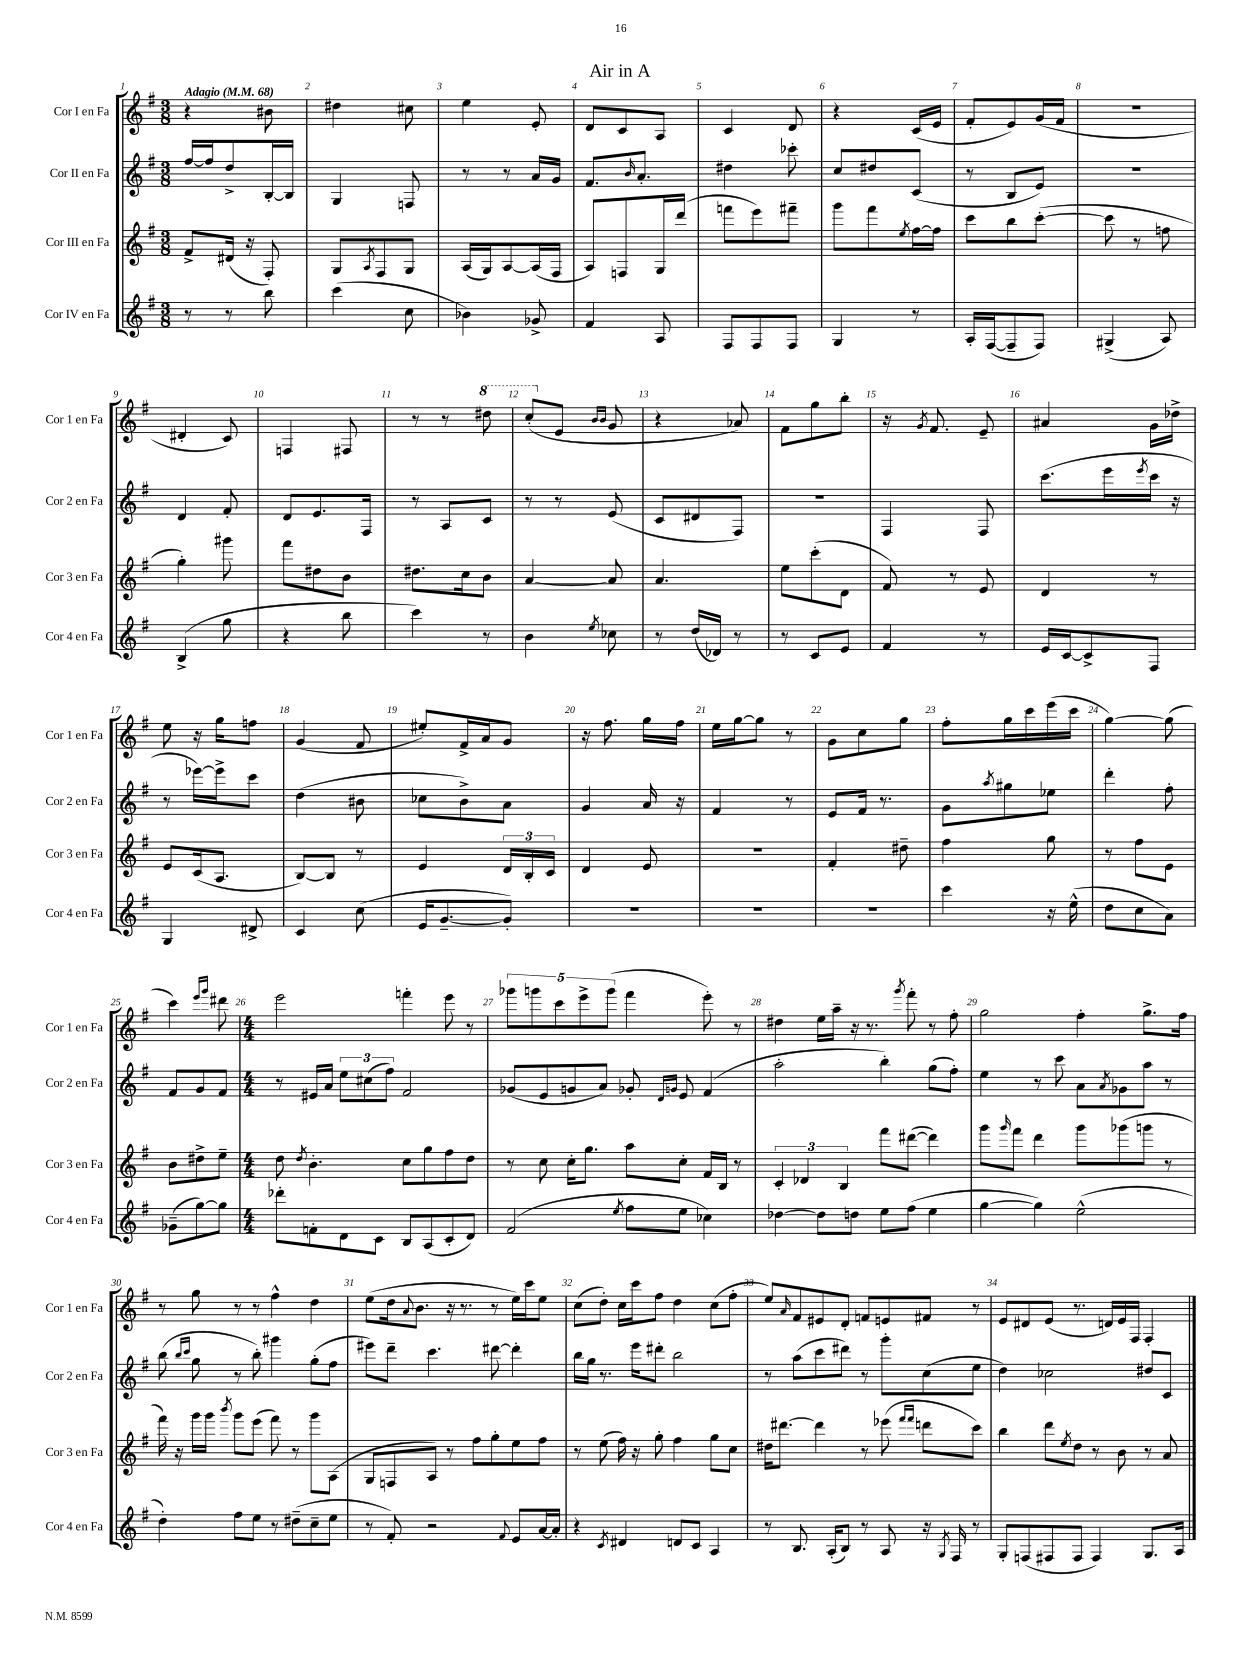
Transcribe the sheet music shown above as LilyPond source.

\header { title = "Air in A" }
<<
\new StaffGroup <<
\new Staff = "s0" \with { instrumentName = "Cor I en Fa" shortInstrumentName = "Cor 1 en Fa" } {
    \clef treble \key g \major \numericTimeSignature \time 3/8 \tempo "Adagio" 4 = 68
    r4 bis'8 |
    dis''4 cis''8 |
    e''4 e'8-. |
    d'8 c'8 a8 |
    c'4 d'8 |
    r4 c'16( e'16 |
    fis'8-. e'8) g'16( fis'16 |
    r4. |
    dis'4-. c'8) |
    f4 fis8 |
    r8 r8 \ottava #1 dis'''8 |
    c'''8-.( \ottava #0 e'8 \grace { b'16 b'16 } g'8 |
    r4 aes'8) |
    fis'8 g''8 b''8-. |
    r16 \acciaccatura { g'8 } fis'8. e'8-- |
    ais'4 g'16 des''16-> |
    e''8 r16 g''16 f''8 |
    g'4( fis'8 |
    eis''8-.) fis'16-> a'16 g'8 |
    r16 fis''8. g''16 fis''16 |
    e''16 g''16~ g''8 r8 |
    g'8 c''8 g''8 |
    fis''8-. g''16 c'''16 e'''16( c'''16 |
    g''4~) g''8( |
    c'''4) \grace { e'''16 g'''16 } dis'''8 |
    \numericTimeSignature \time 4/4 e'''2 f'''4-. e'''8 r8 |
    \tuplet 5/4 { ges'''8 g'''8 c'''8 e'''8-> g'''8( } fis'''4 e'''8-.) r8 |
    dis''4 e''16 a''16-- r16 r8. \acciaccatura { g'''8 } fis'''8-. r8 fis''8-. |
    g''2 fis''4-. g''8.-> fis''16 |
    r8 g''8 r8 r8 fis''4-^ d''4 |
    e''8( d''16 \appoggiatura { a'8 } b'8. r16 r8. r8 e''16) c'''16 e''8 |
    c''8( d''8-.) c''16 c'''16 fis''8 d''4 c''8( fis''8-. |
    e''8) \grace { a'16 } fis'8 eis'8 d'8-. f'8 e'8 fis'8 r8 |
    e'8 dis'8 e'8( r8. d'16) e'16 fis16 fis4-. \bar "|." |
}
\new Staff = "s1" \with { instrumentName = "Cor II en Fa" shortInstrumentName = "Cor 2 en Fa" } {
    \clef treble \key g \major \numericTimeSignature \time 3/8
    fis''16~ fis''16 d''8-> b16~-. b16 |
    g4 f8 |
    r8 r8 a'16 g'16 |
    fis'8. \grace { b'16 } a'8.-. |
    dis''4 ces'''8-. |
    c''8 dis''8 c'8( |
    r8 b8 e'8) |
    R4. |
    d'4 fis'8-. |
    d'8 e'8. fis16 |
    r8 a8 c'8 |
    r8 r8 e'8( |
    c'8 dis'8 fis8) |
    R4. |
    fis4 fis8 |
    c'''8.( e'''16 \acciaccatura { e'''8 } c'''16 r16 |
    r8 ees'''16~) ees'''16-> c'''8 |
    d''4( bis'8 |
    ces''8 b'8->) a'8 |
    g'4 a'16 r16 |
    fis'4 r8 |
    e'8 fis'16 r8. |
    g'8 \acciaccatura { a''8 } gis''8 ees''8 |
    d'''4-. fis''8-. |
    fis'8 g'8 fis'8 |
    \numericTimeSignature \time 4/4 r8 eis'16 a'16 \tuplet 3/2 { e''8 cis''8( fis''8) } fis'2 |
    ges'8( e'8 g'8 a'8) ges'8-. \grace { d'16 g'16 } e'8 fis'4( |
    a''2-. b''4-.) g''8( fis''8-.) |
    e''4 r8 c'''8 a'8 \acciaccatura { a'8 } ges'8 a''8 r8 |
    b''8( \grace { b''16 c'''16 } g''8 r8 b''8-.) gis'''4 g''8-.( fis''8 |
    eis'''8) d'''8-- c'''4. dis'''8~ dis'''4-. |
    b''16 g''16 r8. e'''16 dis'''8-. b''2 |
    r8 a''8( c'''8 dis'''8) r8 g'''8-. c''8( e''8 |
    d''4) ces''2 dis''8 c'8 \bar "|." |
}
\new Staff = "s2" \with { instrumentName = "Cor III en Fa" shortInstrumentName = "Cor 3 en Fa" } {
    \clef treble \key g \major \numericTimeSignature \time 3/8
    fis'8-> dis'16( r16 fis8-.) |
    g8 \acciaccatura { a8 } fis8 g8 |
    a16( g16) a8~ a16( fis16 |
    a8) f8 g16 d'''16( |
    f'''8 e'''8) fis'''8-- |
    g'''8 fis'''8 \acciaccatura { e''8 } fis''16~ fis''16 |
    c'''8 b''8 c'''8~-.( |
    c'''8 r8 f''8 |
    g''4-.) gis'''8 |
    fis'''8 dis''8 b'8 |
    dis''8. c''16 b'8 |
    a'4~ a'8 |
    a'4. |
    e''8 c'''8-.( d'8 |
    fis'8) r8 e'8 |
    d'4 r8 |
    e'8 c'16( a8. |
    b8~) b8 r8 |
    e'4 \tuplet 3/2 { d'16 b16-. c'16 } |
    d'4 e'8 |
    R4. |
    fis'4-. dis''8-- |
    fis''4 g''8 |
    r8 fis''8 e'8 |
    b'8 dis''8-> e''8-- |
    \numericTimeSignature \time 4/4 d''8 \acciaccatura { d''8 } b'4.-. c''8 g''8 fis''8 d''8 |
    r8 c''8 c''16-. g''8. a''8 c''8-. fis'16 b16 r8 |
    \tuplet 3/2 { c'4-. des'4 b4 } fis'''8 dis'''8~( dis'''4) |
    g'''8 \grace { g'''16 } fis'''8 d'''4 g'''8 ges'''8( g'''8 r8 |
    fis'''16) r16 g'''16 g'''16 \acciaccatura { b'''8 } g'''8 e'''8( fis'''8) r8 g'''8 a8( |
    g8 f8 a8) r8 fis''8 g''8-. e''8 fis''8 |
    r8 e''8( fis''16) r16 g''8-. fis''4 g''8 c''8 |
    dis''16 dis'''8.~ dis'''4 r8 ees'''8( \grace { fis'''16 fis'''16 } d'''8 c'''8) |
    b''4 d'''8 \acciaccatura { e''8 } d''8 r8 b'8 r8 a'8 \bar "|." |
}
\new Staff = "s3" \with { instrumentName = "Cor IV en Fa" shortInstrumentName = "Cor 4 en Fa" } {
    \clef treble \key g \major \numericTimeSignature \time 3/8
    r8 r8 b''8 |
    c'''4( c''8 |
    bes'4) ges'8-> |
    fis'4 a8 |
    fis8 fis8 fis8 |
    g4 r8 |
    a16-. fis16~( fis8-- fis8) |
    gis4->( a8) |
    b4->( g''8 |
    r4 b''8 |
    c'''4) r8 |
    b'4 \acciaccatura { e''8 } ces''8 |
    r8 d''16( des'16) r8 |
    r8 c'8 e'8 |
    fis'4 r8 |
    e'16 c'16~ c'8-> fis8 |
    g4 dis'8-> |
    c'4 c''8( |
    e'16 g'8.~-- g'8-.) |
    R4. |
    R4. |
    R4. |
    c'''4 r16 e''16-^( |
    d''8 c''8 a'8) |
    ges'8--( g''8~) g''8 |
    \numericTimeSignature \time 4/4 des'''8-. f'8-. d'8 c'8 b8 a8( c'8-. d'8) |
    fis'2( \acciaccatura { e''8 } fis''8 e''8 ces''4) |
    des''4~ des''8 d''8 e''8 fis''8( e''4 |
    g''4~ g''4) e''2-^( |
    d''4-.) fis''8 e''8 r8 dis''8--( c''8-- e''8 |
    r8 fis'8-.) r2 \appoggiatura { fis'8 } e'8 a'16~ a'16-. |
    r4 \acciaccatura { c'8 } dis'4 d'8 c'8 a4 |
    r8 b8. a16-.( b8) r8 a8 r16 \acciaccatura { g8 } fis16 r8 |
    g8-. f8( fis8 fis8 fis4) g8. a16 \bar "|." |
}
>>
>>
\layout { \context { \Score \override BarNumber.break-visibility = ##(#f #t #t) barNumberVisibility = #all-bar-numbers-visible } }
